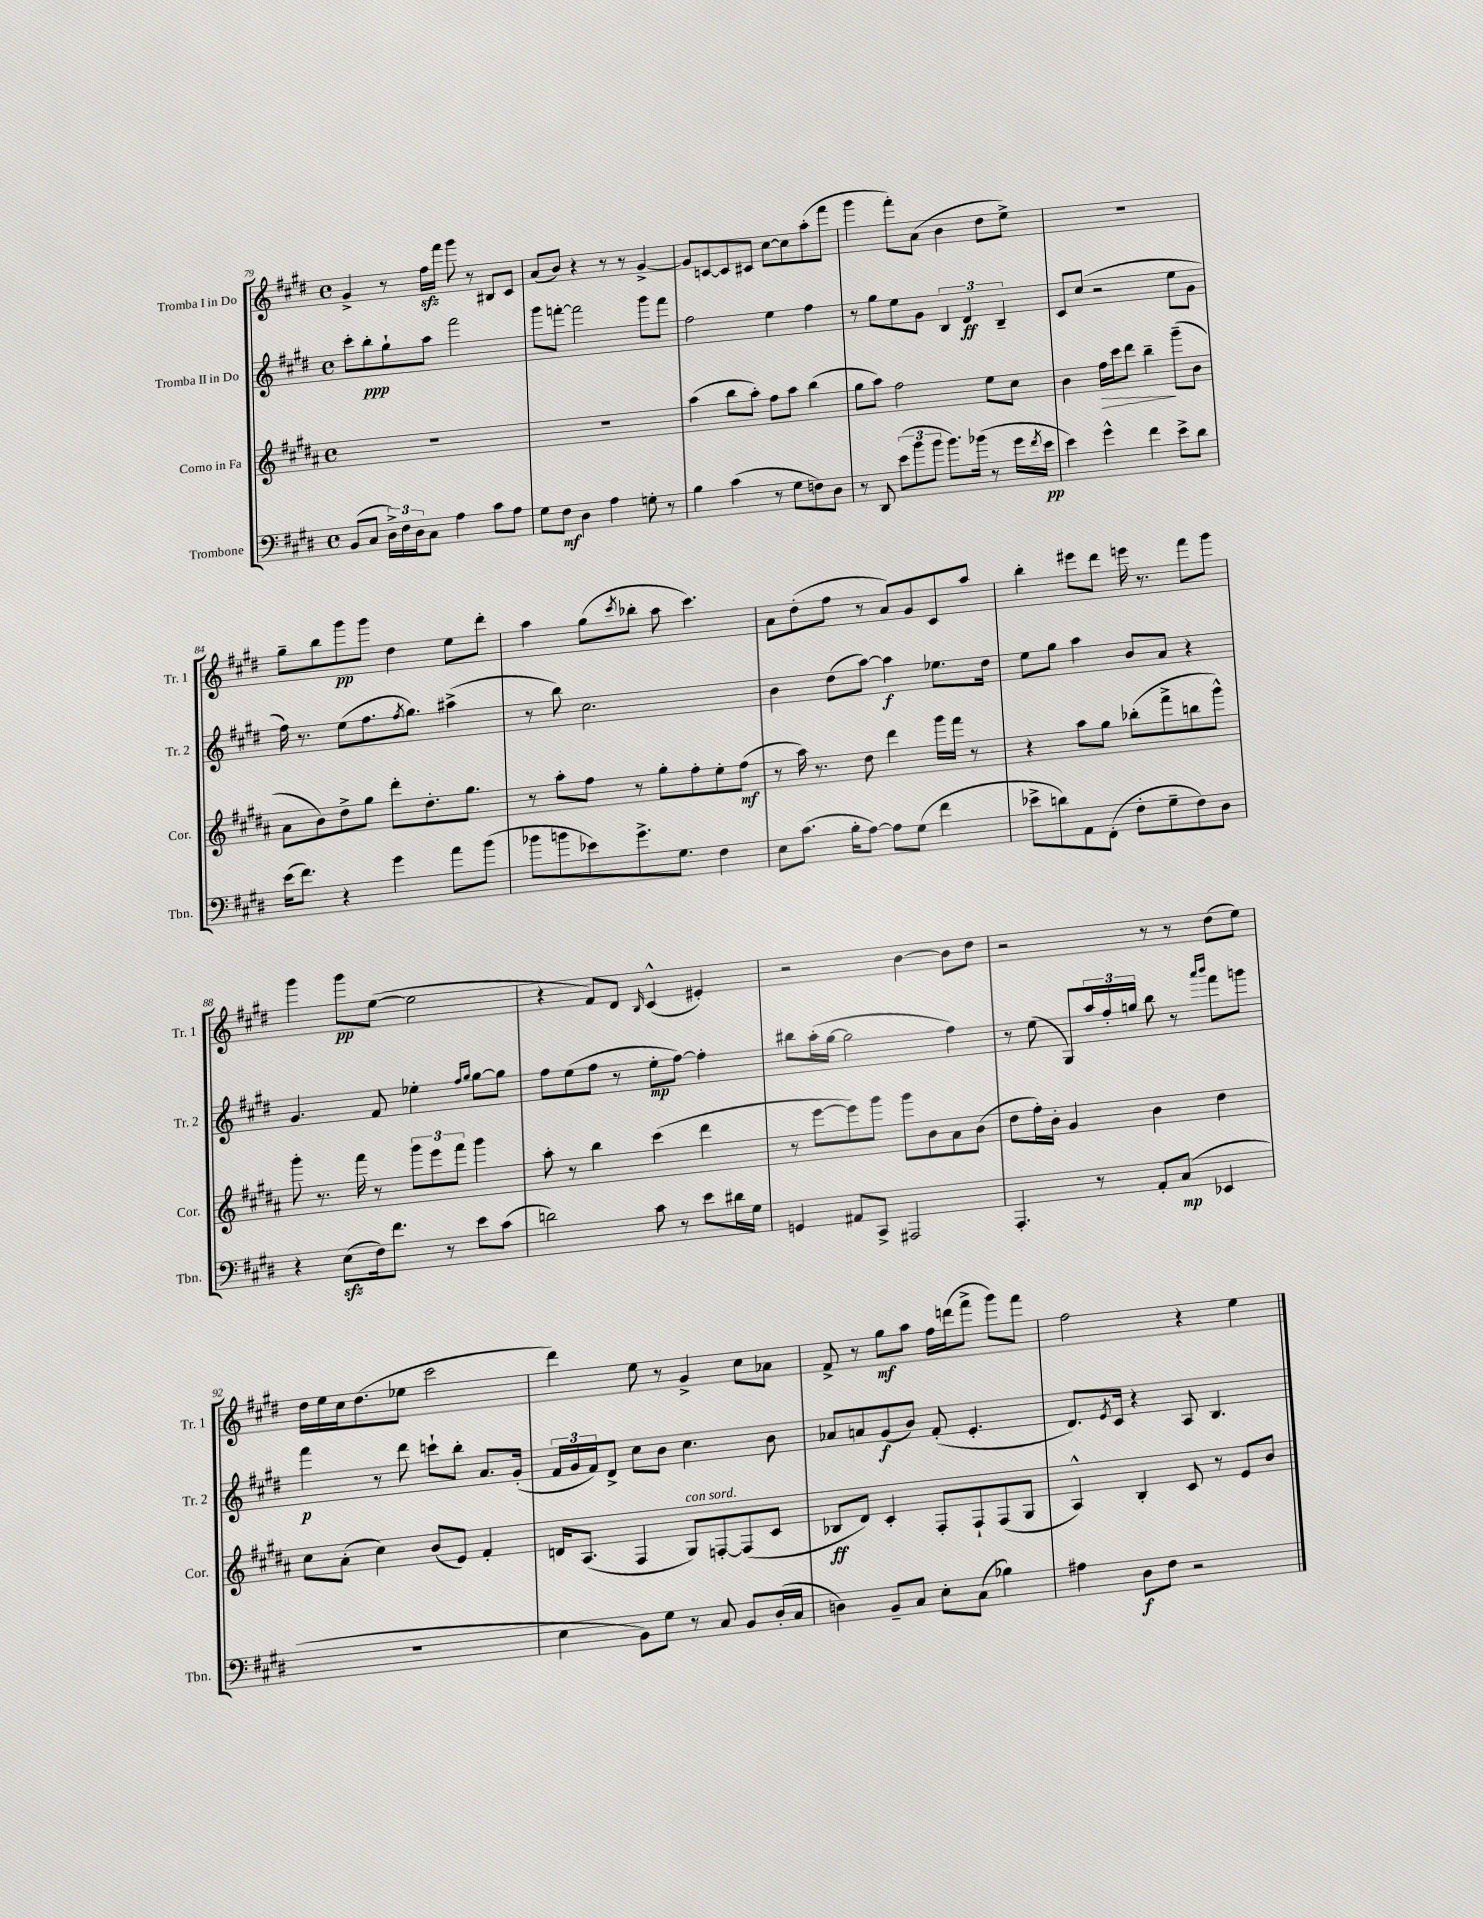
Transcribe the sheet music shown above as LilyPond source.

<<
\new StaffGroup <<
\new Staff = "s0" \with { instrumentName = "Tromba I in Do" shortInstrumentName = "Tr. 1" } {
    \clef treble \key e \major \defaultTimeSignature \time 4/4
    gis'4-> r8 fis''16\sfz fis'''16 gis'''8 r8 bis8 cis'8 |
    a'8( b'8) r4 r8 r8 gis'4~-> |
    gis'8 c'8~ c'8 cis'8 cis''8~ cis''8 a''8-.( fis'''8 |
    gis'''4 fis'''8-.) a'8( b'4 dis''8 e''8->) |
    R1 |
    gis''8-- b''8 gis'''8\pp gis'''8 dis''4 e''8 dis'''8-. |
    a''4 gis''8( \acciaccatura { cis'''8 } bes''8-. a''8 cis'''4.) |
    a'8 dis''8-.( fis''8 r8 a'8) gis'8 cis'8 a''8 |
    b''4-. eis'''8 dis'''8 e'''16 r8. fis'''8 gis'''8 |
    gis'''4 gis'''8\pp e''8~( e''2 |
    r4 fis'8) dis'8 \grace { b16 } cis'4-^( eis'4-.) |
    r2 b'4~ b'8 dis''8 |
    r2 r8 r8 dis''8( e''8) |
    dis''16 e''16 cis''16 dis''8.( ees''8 cis'''2 |
    dis'''4) e''8 r8 gis'4-> cis''8 aes'8 |
    fis'8-> r8 gis''8\mf a''8 fis''16 d'''16( fis'''8-> gis'''8) fis'''8 |
    fis''2 r4 e''4 \bar "|." |
}
\new Staff = "s1" \with { instrumentName = "Tromba II in Do" shortInstrumentName = "Tr. 2" } {
    \clef treble \key e \major \defaultTimeSignature \time 4/4
    cis'''8-. b''8-.\ppp gis''8-! a''8 fis'''2 |
    gis'''8 f'''8~-. f'''2 gis'''8 f'''8 |
    fis''2 e''4 fis''4 |
    r8 gis''8 e''8 gis'8 \tuplet 3/2 { b4 dis'4\ff b4-- } |
    cis'8 cis''8( r2 e''8 gis'8 |
    fis''16) r8. e''8( fis''8. \acciaccatura { fis''8 } gis''8.) ais''4->( |
    r8 b''8) cis''2. |
    b'4 dis''8( a''8~) a''4\f ees''8. dis''16 |
    e''8 gis''8 a''4 b'8 a'8 r4 |
    gis'4. fis'8 ees''4-. \grace { fis''16 gis''16 } gis''8~ gis''8 |
    fis''8 e''8( fis''8 r8 e''8-.\mp fis''8~) fis''4-. |
    bis''8 a''16-.( gis''16~ gis''2 fis''4) |
    r8 e''8( gis8) \tuplet 3/2 { a''16 fis''16-. g''16 } b''8 r8 \grace { a'''16 b'''16 } fis'''8 g'''8 |
    fis'''4\p r8 dis'''8 c'''8-! b''8-. a'8. gis'16-.( |
    \tuplet 3/2 { fis'16 gis'16 fis'16) } dis'8-> cis''8 b'8 cis''4. b'8 |
    aes'8 a'8 gis'8\f( b'8) fis'8-.( e'4.-. |
    dis'8.) \acciaccatura { e'8 } cis'16 r4 a8 b4. \bar "|." |
}
\new Staff = "s2" \with { instrumentName = "Corno in Fa" shortInstrumentName = "Cor." } {
    \clef treble \key b \major \defaultTimeSignature \time 4/4
    R1 |
    R1 |
    ais''4( b''8 ais''8-.) fis''8 ais''8 b''4( |
    gis''8 ais''8) fis''2 e''8 cis''8 |
    b'4 fis''16\> cis'''16 dis'''8 b''4--\! gis'''8--( b'8 |
    ais'8 b'8) dis''8-> gis''8 dis'''8-. dis''8.-. gis''8. |
    r8 ais''8-. fis''8 r8 gis''8-. fis''8-. e''8-. fis''8\mf( |
    r8 ais''16) r8. dis''8 dis'''4 gis'''16 fis'''16 r8 |
    r4 ais''8 gis''8 bes''8-.( fis'''8-> b''8 gis'''8-^) |
    gis'''8-. r8. fis'''16 r8 \tuplet 3/2 { gis'''8 e'''8 fis'''8 } gis'''4 |
    ais''8-. r8 b''4 cis'''4( dis'''4 |
    r8 e'''8~ e'''8) gis'''8 gis'''8 b'8 ais'8 b'8( |
    dis''8 fis''16-.) b'16-. gis'4 b'4 dis''4 |
    cis''8 ais'8-.( cis''4) b'8( e'8) fis'4-. |
    d'16 ais8.( fis4 gis8^\markup { \italic "con sord." }) f8~-. f8( cis'8 |
    bes8\ff dis'8) cis'4-. fis8-. fis8-! fis8( gis8 |
    ais4-^) b4-. cis'8 r8 e'8 b'8 \bar "|." |
}
\new Staff = "s3" \with { instrumentName = "Trombone" shortInstrumentName = "Tbn." } {
    \clef bass \key e \major \defaultTimeSignature \time 4/4
    b,8( cis8 \tuplet 3/2 { dis16->) fis16 dis16 } cis8 a4 cis'8 a8 |
    gis8 fis8\mf dis4 a4 g8-. r8 |
    b4 cis'4( r8 gis8 f8) dis8 |
    r8 dis,8 \tuplet 3/2 { e'8( b'8 b'8 } b'8.) bes'16( r8 gis'16 \acciaccatura { fis'8 } e'16\pp |
    e'4) gis'4-^ fis'4 e'8-> dis'8 |
    e'16( fis'8.) r4 gis'4 a'8 b'8( |
    bes'8 b'8 ees'8) gis'8.-> gis8. fis4 |
    e8 cis'8.( b16-. a8~) a8 gis8( fis'4 |
    ees'8-> d'8) a,8 fis,8-.( fis8-. gis8-- fis8) dis8 |
    r4 e8\sfz( fis16) fis'8. r8 e'8 cis'8( |
    d'2) cis'8 r8 e'8 dis'16 gis16 |
    g,4 ais,8 cis,8-> ais,,2 |
    a,,4.-. r8 a,8-. cis8\mp( ees,4 |
    R1 |
    e4 b,8) gis8 r8 cis8 b,8 dis16-.( cis16 |
    d4) b,8-- cis8 e8-. cis8( bes4) |
    ais4 dis8\f fis8 r2 \bar "|." |
}
>>
>>
\layout { \context { \Score currentBarNumber = #79 } }
